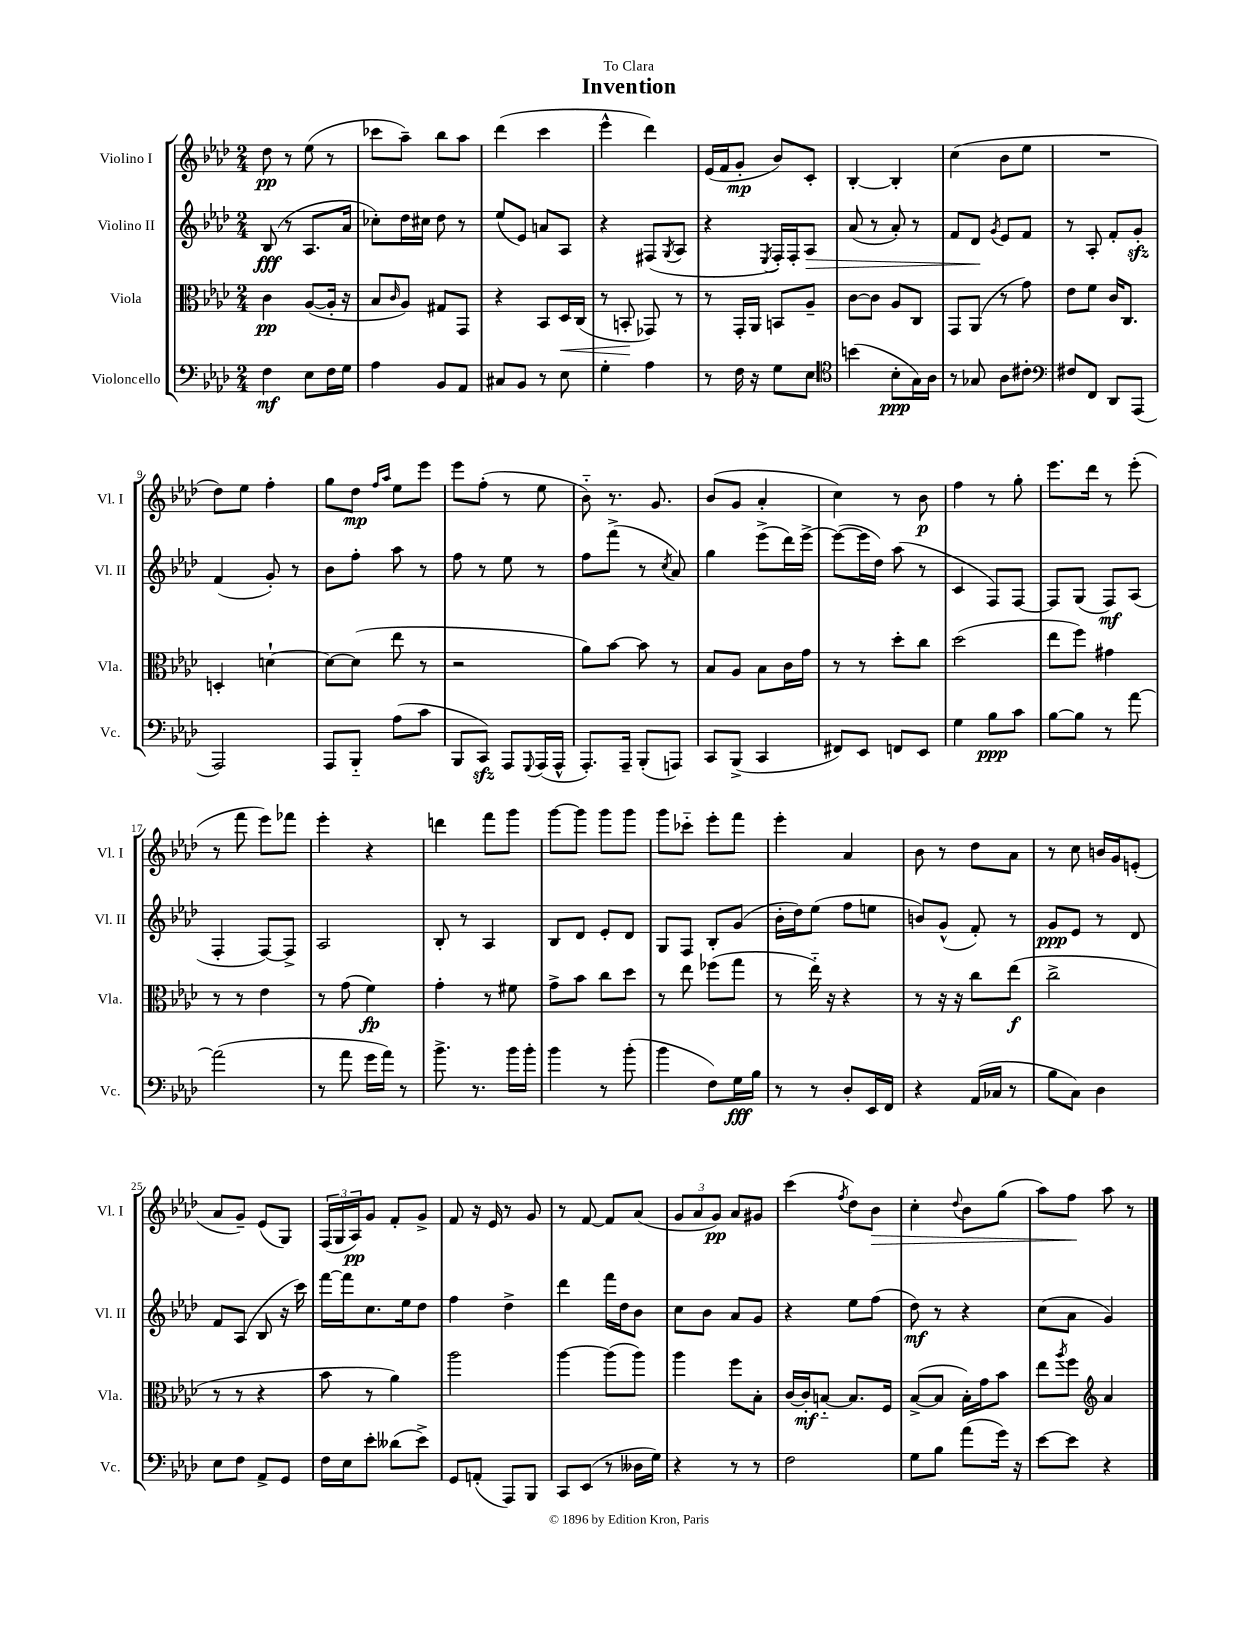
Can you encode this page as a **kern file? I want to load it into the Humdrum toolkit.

**kern	**kern	**kern	**kern
*staff4	*staff3	*staff2	*staff1
*clefF4	*clefC3	*clefG2	*clefG2
*k[b-e-a-d-]	*k[b-e-a-d-]	*k[b-e-a-d-]	*k[b-e-a-d-]
*M2/4	*M2/4	*M2/4	*M2/4
4F	4c	(8B-	8dd-
.	.	8r	8r
8E-	([8A-	8.A-	(8ee-
16F	16A-']	.	8r
16G	16r	16a-	.
=	=	=	=
4A-	8B-	8cc-')	8ccc-
.	16qqc	.	.
.	8A-)	16dd-	8aa-~)
.	.	16cc#	.
8BB-	8G#	8dd-	8bb-
8AA-	8GG	8r	8aa-
=	=	=	=
8C#	4r	(8ee-	(4ddd-
8BB-	.	8e-)	.
8r	8BB-	8a	4ccc
8E-	16D-	8A-	.
.	(16C	.	.
=	=	=	=
4G'	8r	4r	4eee-^^
.	8BB'	.	.
4A-	8GG-)	(8F#	4ddd-)
.	.	8qG	.
.	8r	8A-	.
=	=	=	=
8r	8r	4r	(16e-
.	.	.	16f
16F	16GG'	.	8g'
16r	16AA-	.	.
.	.	8qE-	.
8G	8BB	16F')	8b-)
.	.	16F'	.
8E-	8A-~	8A-	8c'
=	=	=	=
*clefC4	*	*	*
(4b	[8c	(8a-	[4B-'
.	8c]	8r	.
8B-'	8A-	8a-')	4B-']
16G)	8C	8r	.
16A-	.	.	.
=	=	=	=
8r	8GG	8f	(4cc
8G-	(8AA-	8d-	.
.	.	8qg	.
8A-	8r	8e-	8b-
8c#'	8g)	8f	8ee-
=	=	=	=
*clefF4	*	*	*
8F#	8e-	8r	2r
8FF	8f	8A-'	.
8DD-	16c	8f'	.
.	8.C	.	.
(8AAA-	.	8g'	.
=	=	=	=
2AAA-)	4D'	(4f	8dd-)
.	.	.	8ee-
.	[4d`	8g')	4ff'
.	.	8r	.
=	=	=	=
8AAA-	8d_	8b-	8gg
8BBB-'~	(8d]	8ff'	8dd-
.	.	.	16qqff
.	.	.	16qqaa-
(8A-	8ee-	8aa-	8ee-
8c	8r	8r	8eee-
=	=	=	=
8BBB-	2r	8ff	8eee-
8CC)	.	8r	(8ff'
8AAA-	.	8ee-	8r
8qqGGG	.	.	.
(16AAA-	.	8r	8ee-
16AAA-^^	.	.	.
=	=	=	=
8.AAA-')	8a-)	8ff	8b-'~)
.	[8b-	(8fff^	8.r
16AAA-~	.	.	.
(8BBB-'	8b-]	8r	.
.	.	.	8.g
.	.	8qcc	.
8AAA)	8r	8a-)	.
=	=	=	=
8CC	8B-	4gg	(8b-
(8BBB-^	8A-	.	8g
4CC	8B-	(8eee-^	4a-'
.	16c	16ddd-)	.
.	16g	[16eee-^	.
=	=	=	=
8FF#)	8r	(8eee-_	4cc)
8EE-	8r	16eee-]	.
.	.	16dd-)	.
8FF	8dd-'	(8aa-	8r
8EE-	8cc	8r	8b-
=	=	=	=
4G	(2dd-	4c	4ff
8B-	.	8F)	8r
8c	.	[8F	8gg'
=	=	=	=
[8B-	8ee-	8F]	8.eee-
8B-]	8ff)	(8G	.
.	.	.	16ddd-
8r	4g#	8F)	8r
[8a-	.	(8A-	(8eee-'
=	=	=	=
(2a-]	8r	4F'	8r
.	8r	.	8fff
.	4e-	[8F)	8eee-)
.	.	8F^]	8fff-
=	=	=	=
8r	8r	2A-	4eee-'
8a-	(8g	.	.
16g	4f)	.	4r
16a-)	.	.	.
8r	.	.	.
=	=	=	=
8.b-^	4g'	8B-'	4ddd
.	.	8r	.
8.r	.	.	.
.	8r	4A-	8fff
16b-	8f#	.	8ggg
16b-'	.	.	.
=	=	=	=
4b-	8g^	8B-	[8ggg
.	8b-	8d-	8ggg]
8r	8cc	8e-'	8ggg
(8b-'	8dd-	8d-	8ggg
=	=	=	=
4b-	8r	8G	8ggg
.	8ee-	8F	8ccc-'~
8F)	(8ff-	8B-'	8eee-'
16G	8gg	(8g	8fff
16B-	.	.	.
=	=	=	=
8r	8r	16b-'	4eee-'
.	.	16dd-)	.
8r	16ee-'~)	(8ee-	.
.	16r	.	.
8D-'	4r	8ff	4a-
16EE-	.	8ee	.
16FF	.	.	.
=	=	=	=
4r	8r	8b)	8b-
.	16r	(8g^^	8r
.	16r	.	.
(16AA-	8cc	8f')	8dd-
16C-	.	.	.
8r	(8ee-	8r	8a-
=	=	=	=
8B-	2cc^	8g	8r
8C)	.	8e-	8cc
4D-	.	8r	16b
.	.	.	16g
.	.	8d-	(8e'
=	=	=	=
8E-	8r	8f	8a-
8F	8r	(8A-	8g~)
8AA-^	4r	8B-	(8e-
8GG	.	16r	8G)
.	.	16ccc)	.
=	=	=	=
16F	8b-	[16fff	(24F
.	.	.	24G
16E-	.	16fff]	.
.	.	.	24A-)
8e-'	8r	8.cc	8g
(8d--	4a-)	.	8f'
.	.	16ee-	.
8e-^)	.	8dd-	8g^
=	=	=	=
8GG	2aa-	4ff	8f
(8AA'	.	.	16r
.	.	.	16e-
8AAA-)	.	4dd-^	8r
8BBB-	.	.	8g
=	=	=	=
8CC	[4aa-	4ddd-	8r
(8EE-	.	.	[8f
8r	(8aa-]	16fff	8f]
.	.	16dd-	.
16D--	8aa-)	8b-	(8a-
16G)	.	.	.
=	=	=	=
4r	4aa-	8cc	12g
.	.	.	12a-
.	.	8b-	.
.	.	.	12g)
8r	8ff	8a-	8a-
8r	8B-'	8g	8g#
=	=	=	=
2F	[16c	4r	(4ccc
.	16c']	.	.
.	[8B'~	.	.
.	.	.	8qff
.	8.B]	8ee-	8dd-)
.	.	(8ff	8b-
.	16F	.	.
=	=	=	=
8G	([8B-^	8dd-)	4cc'
8B-	8B-]	8r	.
.	.	.	8qqdd-
(8a-	16B-')	4r	8b-
.	16g	.	.
16g)	8b-	.	(8gg
16r	.	.	.
=	=	=	=
[8e-	8ee-	(8cc	8aa-)
.	8qaa-	.	.
8e-]	8ff	8a-	8ff
*	*clefG2	*	*
4r	4a-	4g)	8aa-
.	.	.	8r
==	==	==	==
*-	*-	*-	*-
